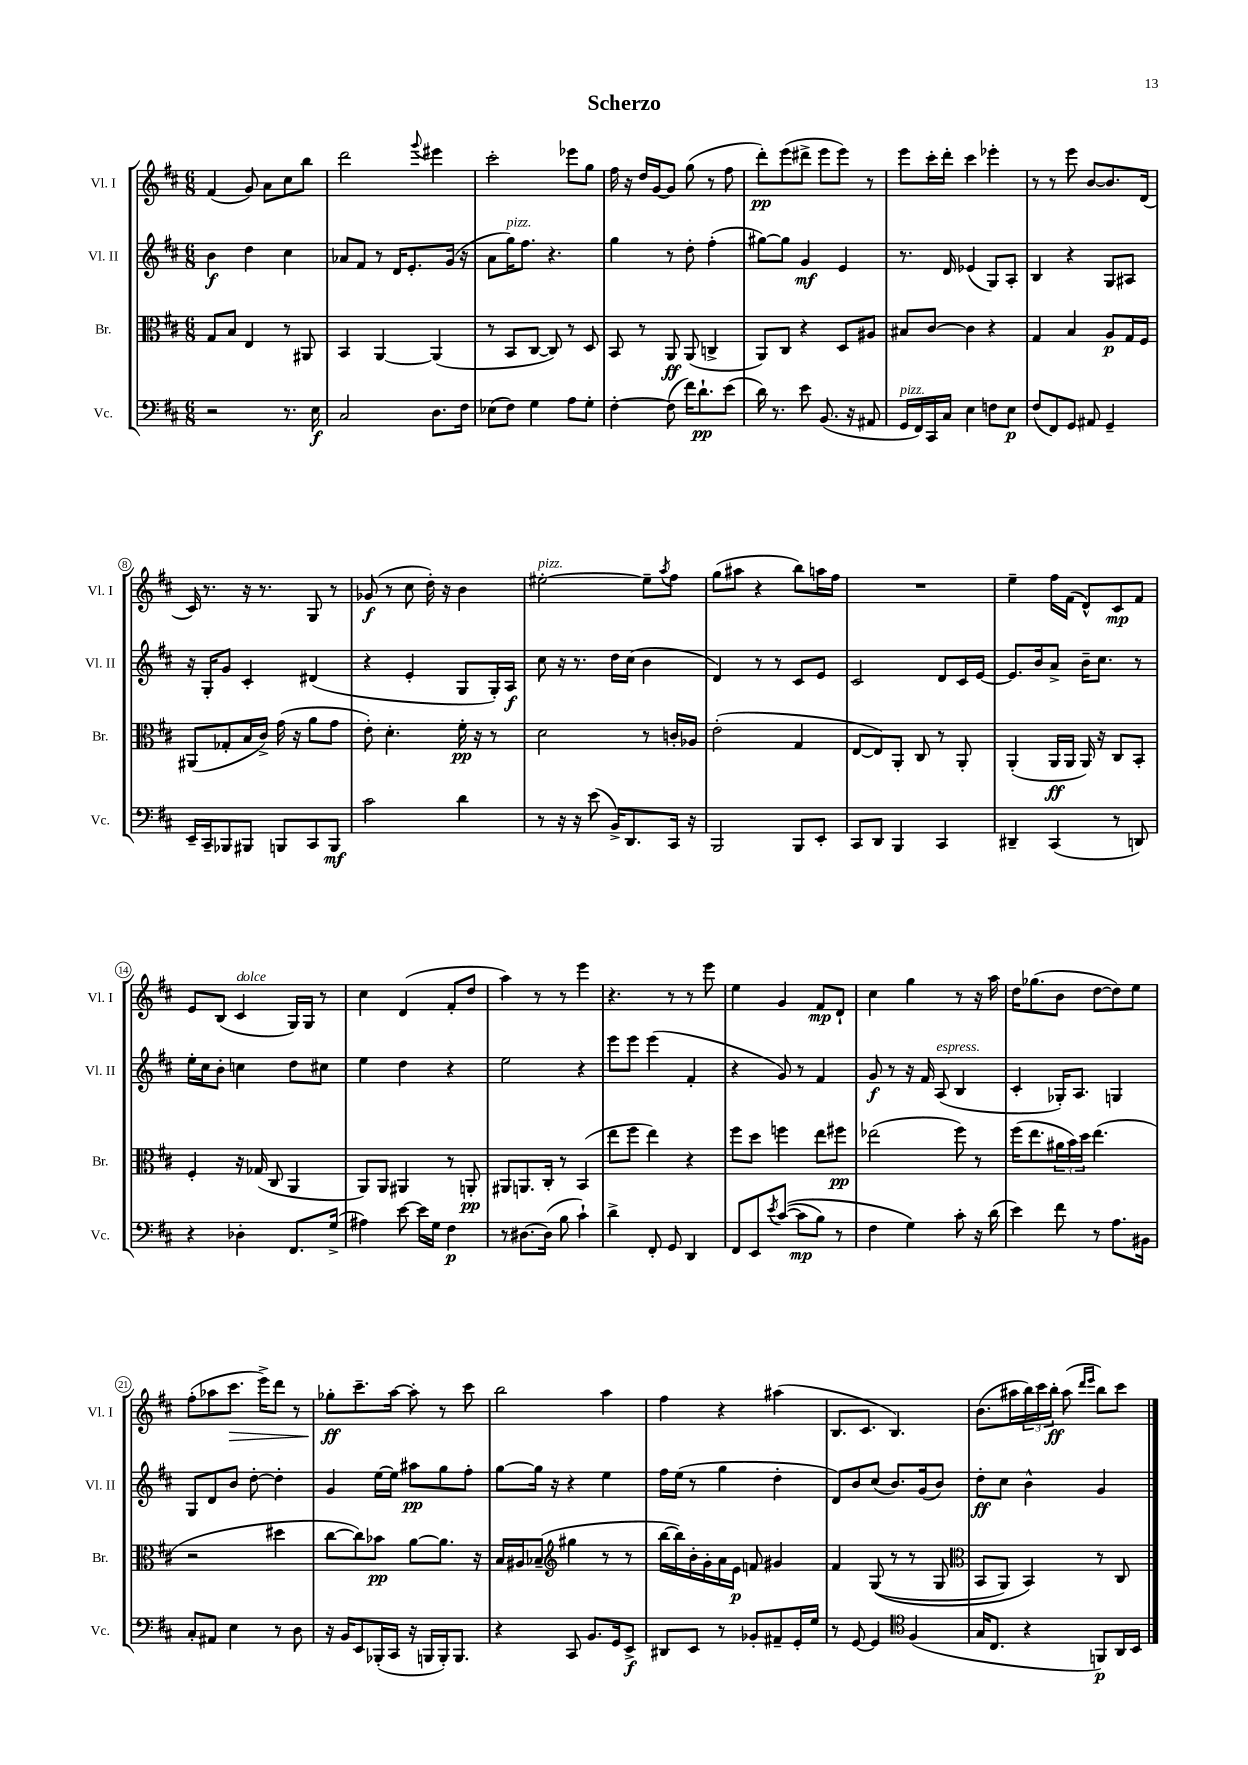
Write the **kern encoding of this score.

**kern	**kern	**kern	**kern
*staff4	*staff3	*staff2	*staff1
*clefF4	*clefC3	*clefG2	*clefG2
*k[f#c#]	*k[f#c#]	*k[f#c#]	*k[f#c#]
*M6/8	*M6/8	*M6/8	*M6/8
2r	8G/L	4b\	(4f#/
.	8B/J	.	.
.	4E/	4dd\	8g/)
.	.	.	8a\L
8.r	8r	4cc#\	8cc#\
.	8AA#/	.	8bb\J
16E\	.	.	.
=	=	=	=
2C#/	4BB/	8a-/L	2ddd\
.	.	8f#/J	.
.	[4AA/	8r	.
.	.	16d/LK	.
.	.	8.e'/	.
.	.	.	8qqggg/
8.D\L	(4AA/]	.	4eee#\
.	.	(16g/Jk	.
16F#\Jk	.	16r	.
=	=	=	=
(8E-\L	8r	8a\L	2ccc#'\
8F#\J)	8BB/L	16gg\K)	.
.	.	8.ff#\J	.
4G\	[8C#/J	.	.
.	8C#/])	4.r	.
8A\L	8r	.	8eee-\L
8G'\J	8D/	.	8gg\J
=	=	=	=
[4F#'\	8BB/	4gg\	16ff#\
.	.	.	16r
.	8r	.	16dd/LL
.	.	.	[16g/J
(8F#\]	8AA/	8r	8g/]J
16f#\LK)	(8AA/	8dd'\	(8gg\
8.d`\	.	.	.
.	4C^/	(4ff#'\	8r
(8e\J	.	.	8ff#\
=	=	=	=
16d\)	8AA/L)	[8gg#\L)	8ddd'\L)
8.r	.	.	.
.	8C#/J	8gg#\]J	(8eee\
8e\	4r	4g/	8ddd#^\J
(8.BB/	.	.	8eee\L
.	8D/L	4e/	8eee\J)
16r	.	.	.
8AA#/	8A#/J	.	8r
=	=	=	=
16GG/LL	8B#/L	8.r	8eee\L
16FF#/)	.	.	.
16CC#/	[8c#/J	.	16ccc#'\L
16C#/JJ	.	16d/	16ddd'\JJ
4E\	4c#\]	(4e-/	4ccc#\
8F\L	4r	8G/L)	4eee-'\
8E\J	.	8A'/J	.
=	=	=	=
(8F#/L	4G/	4B/	8r
8FF#/)	.	.	8r
8GG/J	4B/	4r	8eee\
8AA#/	.	.	[8b/L
4GG~/	8A/L	8G/L	8.b/]
.	16G/L	8A#/J	.
.	16F#/JJ	.	(16d/Jk
=	=	=	=
16EE~/LL	(8AA#/L	16r	16c#/)
16CC#~/J	.	16G'/LK	8.r
8BBB-/	8G-'/	8g/J	.
8BBB#/J	16B/L	4c#'/	16r
.	16c#^/JJ)	.	8.r
8BBB/L	(16g\	.	.
.	16r	.	.
8CC#/	8a\L	(4d#/	8G/
8BBB/J	8g\J	.	8r
=	=	=	=
2c#\	8e'\)	4r	(8g-/
.	4.d'\	.	8r
.	.	4e'/	8cc#\
.	.	.	16dd'\)
.	.	.	16r
4d\	16f#'\	8G/L	4b\
.	16r	.	.
.	8r	16G'/L)	.
.	.	16A/JJ	.
=	=	=	=
8r	2d\	8cc#\	[2ee#'\
16r	.	16r	.
16r	.	8.r	.
(8e\	.	.	.
16BB^/LK)	.	16dd\LL	.
8.DD/	.	(16cc#\JJ	.
.	8r	4b\	8ee#~\]L
.	.	.	8qaa/
16CC#/Jk	16c'/LL	.	8ff#\J
16r	16A-/JJ	.	.
=	=	=	=
2BBB/	(2e'\	4d/)	(8gg\L
.	.	.	8aa#\J
.	.	8r	4r
.	.	8r	.
8BBB/L	4G/	8c#/L	8bb\L)
8EE'/J	.	8e/J	16aa\L
.	.	.	16ff#\JJ
=	=	=	=
8CC#/L	[8E/L	2c#/	2.r
8DD/J	8E/])	.	.
4BBB/	8AA'/J	.	.
.	8C#/	.	.
4CC#/	8r	8d/L	.
.	8AA'/	16c#/L	.
.	.	[16e/JJ	.
=	=	=	=
4DD#~/	(4AA'/	8.e/]L	4ee~\
.	.	16b/k	.
(4CC#/	16AA/LL	8a^/J	16ff#\LL
.	16AA/JJ	.	(16f#\JJ
.	16AA/)	16b~\LK	8d^^/L)
.	16r	8.cc#\J	.
8r	8C#/L	.	8c#/
8DD/)	8BB'/J	8r	8f#/J
=	=	=	=
4r	4F#'/	16ee'\LL	8e/L
.	.	16cc#\J	.
.	.	8b'\J	(8B/J
4D-'\	16r	4cc\	4c#/
.	(16G-/	.	.
.	8C#/	.	.
8.FF#/L	4AA/	8dd\L	16G/LL)
.	.	.	16G/JJ
.	.	8cc#\J	8r
(16G^/Jk	.	.	.
=	=	=	=
4A#\)	8AA/L)	4ee\	4cc#\
.	8AA/J	.	.
[8e\	4AA#/	4dd\	(4d/
16e\]LL	.	.	.
16G\JJ	.	.	.
4F#\	8r	4r	8f#'/L
.	8AA'/	.	8dd/J
=	=	=	=
8r	8AA#/L	2ee\	4aa\)
[8.D#\L	8.AA/	.	.
.	.	.	8r
(16D#\]Jk	16C#'/Jk	.	.
8B\	8r	.	8r
4c#`\)	(4BB/	4r	4eee\
=	=	=	=
4d^\	8ee\L	8eee\L	4.r
.	8ff#\J	8eee\J	.
8FF#'/	4ee\)	(4eee\	.
8GG/	.	.	8r
4DD/	4r	4f#'/	8r
.	.	.	8eee\
=	=	=	=
8FF#/L	8ff#\L	4r	4ee\
8EE/	8dd\J	.	.
8qe/	.	.	.
&(([8c#/J	4ff\	8g/)	4g/
8c#\]L	.	8r	.
8B\J)	8ee\L	4f#/	8f#/L
8r	8ff#\J	.	8d`/J
=	=	=	=
4F#\	(2ee-\	8g/	4cc#\
.	.	8r	.
4G\&)	.	16r	4gg\
.	.	16f#/	.
.	.	(8A/	.
8c#'\	8ff#\)	4B/	8r
16r	8r	.	16r
(16d\	.	.	16aa\
=	=	=	=
4e\)	(16ff#\LK	4c#'/	16dd\LK
.	8.ee\	.	(8.gg-\
8f#\	24a#\L	16G-'/LK)	8b\J
.	24b\)	.	.
.	.	8.A/J	.
.	24dd\JJ	.	.
8r	(4.ee\	.	[8dd\L
8.A\L	.	4G/	8dd\])
.	.	.	8ee\J
16BB#\Jk	.	.	.
=	=	=	=
8C#'/L	2r	8G/L	(8ff#'\L
8AA#/J	.	8d/	8aa-\
4E\	.	8b/J	8.ccc#\J
.	.	[8dd'\	.
.	.	.	16eee^\LK)
8r	4dd#\	4dd'\]	8ddd\J
8D\	.	.	8r
=	=	=	=
16r	[8cc#\L	4g/	8gg-'\L
16BB/LK	.	.	.
8EE/	8cc#\])	.	8.ccc#~\
(16BBB-'/L	8b-\J	[16ee\LL	.
16CC#/JJ	.	16ee\]JJ	[16aa\Jk
16r	[8a\L	8aa#\L	8aa'\]
16BBB/LL	.	.	.
16BBB'/J)	8.a\]J	8gg\	8r
8.BBB/J	.	.	.
.	.	8ff#'\J	8ccc#\
.	16r	.	.
=	=	=	=
4r	16B/LL	[8gg\L	2bb\
.	16A#/J	.	.
.	(8B-~/J	16gg\]Jk	.
.	.	16r	.
*	*clefG2	*	*
8CC#/	4gg#\	4r	.
8.BB/L	.	.	.
.	8r	4ee\	4aa\
16GG/k	.	.	.
8EE^/J	8r	.	.
=	=	=	=
8DD#/L	[16bb\LL	16ff#\LL	4ff#\
.	16bb\])	(16ee\JJ	.
8EE/J	16b'\	8r	.
.	16g'\	.	.
8r	16a\	4gg\	4r
.	16e\JJ	.	.
8BB-'/L	8f/	.	.
8AA#~/	4g#/	4dd'\	(4aa#\
16GG'/L	.	.	.
16G/JJ	.	.	.
=	=	=	=
8r	4f#/	8d/L)	8.B/L
[8GG/	.	8b/	.
.	.	.	8.c#/J
4GG/]	&((8G/	(8cc#/J	.
.	8r	8.b/L)	4.B/)
*clefC4	*	*	*
(4F#/	8r	.	.
.	.	(16g/k	.
.	8G/	8b/J)	.
=	=	=	=
*	*clefC3	*	*
16G/LK	8BB/L	8dd'\L	(8.b\L
8.C#/J	.	.	.
.	8AA/J)	8cc#\J	.
.	.	.	16aa#\L
4r	4BB/&)	4b^^\	24bb\)
.	.	.	24ccc#\
.	.	.	24bb'\JJ
.	.	.	(8aa#\
.	.	.	16qqddd/LL
.	.	.	16qqeee/JJ
8FF/L)	8r	4g/	8bb\L)
16AA/L	8C#/	.	8ccc#\J
16BB/JJ	.	.	.
==	==	==	==
*-	*-	*-	*-
